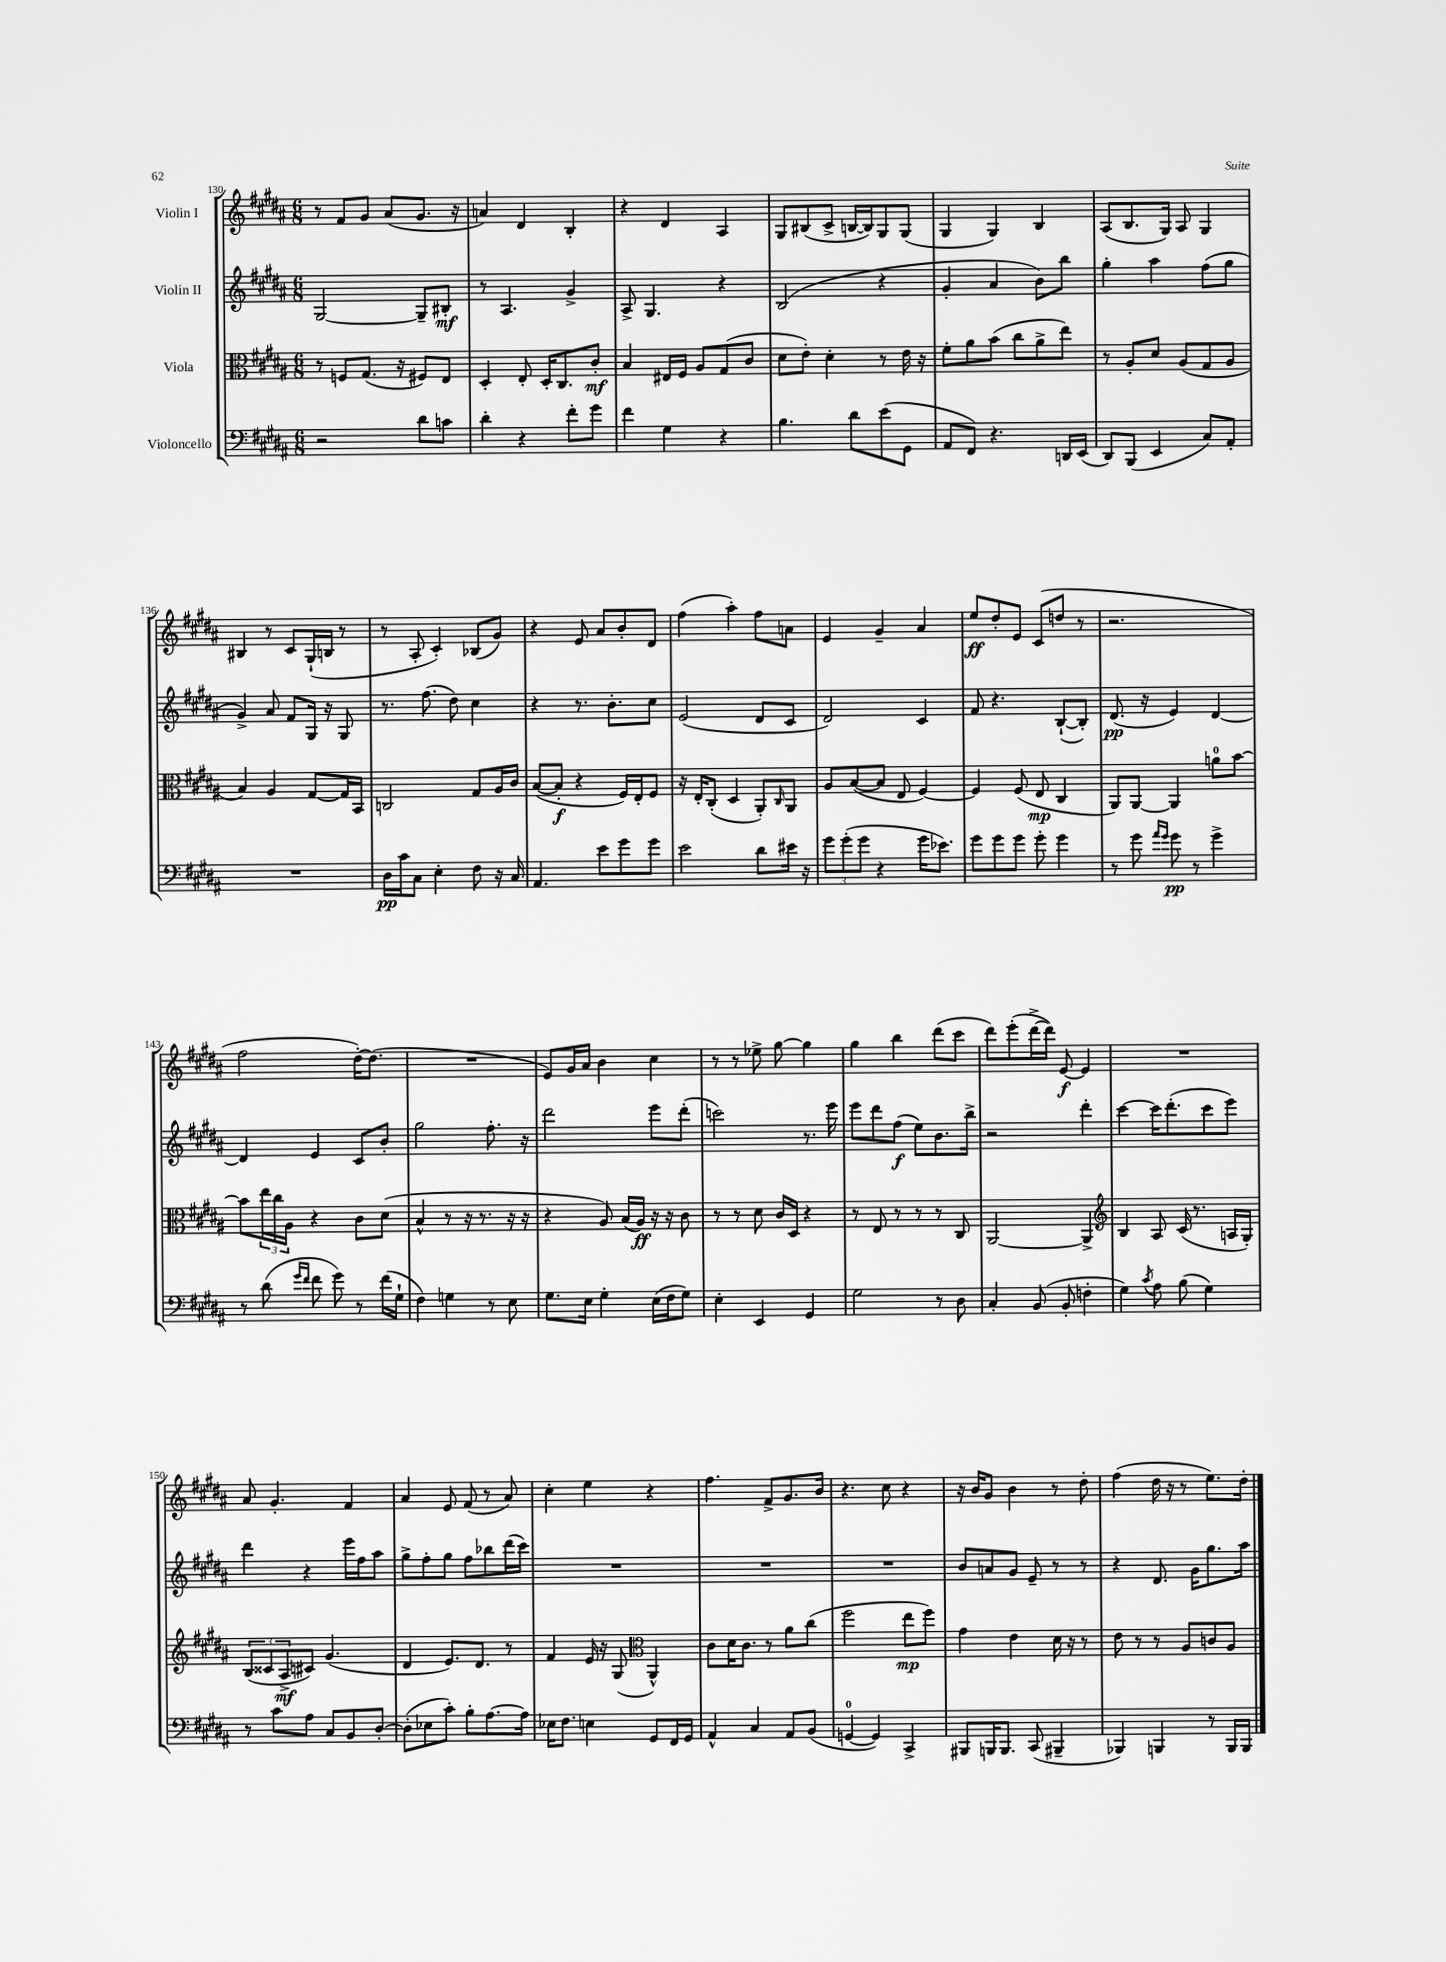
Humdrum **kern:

**kern	**dynam	**kern	**dynam	**kern	**dynam	**kern	**dynam
*part4	*part4	*part3	*part3	*part2	*part2	*part1	*part1
*staff4	*staff4	*staff3	*staff3	*staff2	*staff2	*staff1	*staff1
*I"Violoncello	*	*I"Viola	*	*I"Violin II	*	*I"Violin I	*
*clefF4	*	*clefC3	*	*clefG2	*	*clefG2	*
*k[f#c#g#d#a#]	*	*k[f#c#g#d#a#]	*	*k[f#c#g#d#a#]	*	*k[f#c#g#d#a#]	*
*M6/8	*	*M6/8	*	*M6/8	*	*M6/8	*
=130	=130	=130	=130	=130	=130	=130	=130
2r	.	8r	.	[2G#/	.	8r	.
.	.	8Fn/L	.	.	.	8f#/L	.
.	.	(8.G#/J	.	.	.	8g#/J	.
.	.	.	.	.	.	(8a#/L	.
.	.	16r	.	.	.	.	.
8d#\L	.	8F#X/L)	.	8G#~/L]	.	8.g#/J	.
8cn\J	.	8E/J	.	8B#X'/J	mf	.	.
.	.	.	.	.	.	16r	.
=131	=131	=131	=131	=131	=131	=131	=131
4d#'\	.	4D#'/	.	8r	.	4an/)	.
.	.	.	.	4.A#/	.	.	.
4r	.	8E'/	.	.	.	4d#/	.
.	.	16D#'/KL	.	.	.	.	.
.	.	8.C#/	.	.	.	.	.
8f#'\L	.	.	.	4g#^/	.	4B'/	.
8g#\J	.	8c#'/J	mf	.	.	.	.
=132	=132	=132	=132	=132	=132	=132	=132
4f#\	.	4B/	.	8A#^/	.	4r	.
.	.	.	.	4.G#/	.	.	.
4G#\	.	16E#X/LL	.	.	.	4d#/	.
.	.	16F#/JJ	.	.	.	.	.
.	.	8A#/L	.	.	.	.	.
4r	.	(8G#/	.	4r	.	4A#/	.
.	.	8c#/J	.	.	.	.	.
=133	=133	=133	=133	=133	=133	=133	=133
4.B\	.	8d#\L	.	(2B/	.	8G#/L	.
.	.	8e'\J)	.	.	.	(8B#X/	.
.	.	4d#'\	.	.	.	8c#^/J	.
8d#\L	.	.	.	.	.	[16Bn/LL	.
.	.	.	.	.	.	16B/J])	.
(8e\	.	8r	.	4r	.	8G#/	.
8GG#\J	.	16e\	.	.	.	(8G#/J	.
.	.	16r	.	.	.	.	.
=134	=134	=134	=134	=134	=134	=134	=134
8AA#/L	.	8f#'\L	.	4g#'/	.	4G#/	.
8FF#/J)	.	8a#\	.	.	.	.	.
4.r	.	(8b\J	.	4a#/	.	4G#/)	.
.	.	8cc#\L	.	.	.	.	.
.	.	8a#^\	.	8b\L)	.	4B/	.
16DDn/LL	.	8ee\J)	.	8bb\J	.	.	.
(16EE/JJ	.	.	.	.	.	.	.
=135	=135	=135	=135	=135	=135	=135	=135
8DD#/L)	.	8r	.	4gg#'\	.	(8A#/L	.
(8BBB/J	.	8A#'/L	.	.	.	8.B/	.
4EE/	.	8d#/J	.	4aa#\	.	.	.
.	.	.	.	.	.	16G#/Jk)	.
.	.	(8A#/L	.	.	.	8A#/	.
8C#/L)	.	8G#/	.	(8ff#\L	.	4G#/	.
8AA#'/J	.	8A#/J	.	8gg#\J	.	.	.
!!LO:LB:g=z
=136	=136	=136	=136	=136	=136	=136	=136
2.r	.	4B/)	.	4g#^/)	.	4B#X/	.
.	.	4A#/	.	8a#/	.	8r	.
.	.	.	.	8f#/L	.	8c#/L	.
.	.	[8G#/L	.	16G#/Jk	.	(16G#`/L	.
.	.	.	.	16r	.	16Bn/JJ	.
.	.	16G#/L]	.	8G#/	.	8r	.
.	.	16BB/JJ	.	.	.	.	.
=137	=137	=137	=137	=137	=137	=137	=137
16D#\LL	pp	2Cn/	.	8.r	.	8r	.
16c#\J	.	.	.	.	.	.	.
8C#\J	.	.	.	.	.	8A#'/	.
.	.	.	.	(8.ff#\	.	.	.
4E'\	.	.	.	.	.	4c#'/)	.
.	.	.	.	8dd#\)	.	.	.
8F#\	.	8G#/L	.	4cc#\	.	(8B-X/L	.
16r	.	16A#/L	.	.	.	8g#/J)	.
16C#/	.	16c#/JJ	.	.	.	.	.
=138	=138	=138	=138	=138	=138	=138	=138
4.AA#/	.	([8B/L	.	4r	.	4r	.
.	.	8B'/J]	f	.	.	.	.
.	.	4r	.	8.r	.	8e/	.
8e\L	.	.	.	.	.	8a#/L	.
.	.	.	.	8.b'\L	.	.	.
8g#\	.	16F#/LL)	.	.	.	8b'/	.
.	.	16E'/J	.	.	.	.	.
8g#\J	.	8F#/J	.	8cc#\J	.	8d#/J	.
=139	=139	=139	=139	=139	=139	=139	=139
2e\	.	16r	.	(2e/	.	(4ff#\	.
.	.	16E'/KL	.	.	.	.	.
.	.	(8C#'/J	.	.	.	.	.
.	.	4D#/	.	.	.	4aa#'\)	.
8d#\L	.	8AA#'/L)	.	8d#/L	.	8ff#\L	.
.	.	16qqC#/	.	.	.	.	.
16e#X\Jk	.	8AA#/J	.	8c#/J	.	8an\J	.
16r	.	.	.	.	.	.	.
=140	=140	=140	=140	=140	=140	=140	=140
12g#\L	.	8A#/L	.	2d#/)	.	4e/	.
(12g#'\	.	.	.	.	.	.	.
.	.	([8B/	.	.	.	.	.
12g#\J	.	.	.	.	.	.	.
4r	.	8B/J]	.	.	.	4g#~/	.
.	.	8E/	.	.	.	.	.
16g#\KL	.	[4F#/)	.	4c#/	.	4a#/	.
8.e-X\J)	.	.	.	.	.	.	.
=141	=141	=141	=141	=141	=141	=141	=141
8g#\L	.	4F#/]	.	8f#/	.	8ee/L	ff
8g#\	.	.	.	4.r	.	8dd#'/	.
8g#\J	.	(8F#/	.	.	.	8e/J	.
8g#'\	.	8E/	mp	.	.	(8c#/L	.
4g#\	.	4C#/	.	([8B`/L	.	8ddn/J	.
.	.	.	.	8B'/J])	.	8r	.
=142	=142	=142	=142	=142	=142	=142	=142
8r	.	8AA#/L)	.	(8.d#/	pp	2.r	.
8g#\	.	[8AA#/J	.	.	.	.	.
.	.	.	.	16r	.	.	.
16qqa#/LL	.	.	.	.	.	.	.
16qqg#/JJ	.	.	.	.	.	.	.
8g#\	pp	4AA#/]	.	4e/)	.	.	.
8r	.	.	.	.	.	.	.
4g#^\	.	8an\L	.	[4d#/	.	.	.
.	.	[8b\J	.	.	.	.	.
!!LO:LB:g=z
=143	=143	=143	=143	=143	=143	=143	=143
8r	.	8b\L]	.	4d#/]	.	2ff#\	.
(8d#\	.	24ee\L	.	.	.	.	.
.	.	24cc#\	.	.	.	.	.
.	.	24A#\JJ	.	.	.	.	.
16qqg#/LL	.	.	.	.	.	.	.
16qqf#/JJ	.	.	.	.	.	.	.
8f#\	.	4r	.	4e/	.	.	.
8g#\)	.	.	.	.	.	.	.
8r	.	8c#\L	.	8c#/L	.	[16dd#'\KL)	.
.	.	.	.	.	.	(8.dd#\J]	.
(16f#\LL	.	(8d#\J	.	8b'/J	.	.	.
16G#`\JJ	.	.	.	.	.	.	.
=144	=144	=144	=144	=144	=144	=144	=144
4F#\)	.	4B^^/	.	2gg#\	.	2.r	.
4Gn\	.	8r	.	.	.	.	.
.	.	16r	.	.	.	.	.
.	.	8.r	.	.	.	.	.
8r	.	.	.	8.ff#'\	.	.	.
8E\	.	16r	.	.	.	.	.
.	.	16r	.	16r	.	.	.
=145	=145	=145	=145	=145	=145	=145	=145
8.G#\L	.	4r	.	2ddd#\	.	8e/L)	.
.	.	.	.	.	.	16g#/L	.
16E\Jk	.	.	.	.	.	16a#/JJ	.
4G#'\	.	8A#/)	.	.	.	4b\	.
.	.	(16B/LL	.	.	.	.	.
.	.	16A#/JJ)	ff	.	.	.	.
(16E\LL	.	16r	.	8eee\L	.	4cc#\	.
16F#\J	.	16r	.	.	.	.	.
8G#\J)	.	8c#\	.	(8ddd#'\J	.	.	.
=146	=146	=146	=146	=146	=146	=146	=146
4E'\	.	8r	.	2cccn\)	.	8r	.
.	.	8r	.	.	.	8r	.
4EE/	.	8d#\	.	.	.	8ee-X^\	.
.	.	16c#/LL	.	.	.	[8gg#\	.
.	.	16D#/JJ	.	.	.	.	.
4GG#/	.	4r	.	8.r	.	4gg#\]	.
.	.	.	.	16eee\	.	.	.
=147	=147	=147	=147	=147	=147	=147	=147
2G#\	.	8r	.	8eee\L	.	4gg#\	.
.	.	8E/	.	8ddd#\	.	.	.
.	.	8r	.	(8ff#\J	f	4bb\	.
.	.	8r	.	8ee\L)	.	.	.
8r	.	8r	.	8.b\	.	(8ddd#\L	.
8D#\	.	8C#/	.	.	.	8ccc#\J	.
.	.	.	.	16bb^\Jk	.	.	.
=148	=148	=148	=148	=148	=148	=148	=148
4C#'/	.	[2AA#/	.	2r	.	8ddd#\L)	.
.	.	.	.	.	.	(8eee'\	.
(8BB/	.	.	.	.	.	[16ddd#^\L	.
.	.	.	.	.	.	16ddd#\JJ])	.
8BB'/	.	.	.	.	.	[8e/	f
4Fn'\	.	4AA#^/]	.	4ddd#'\	.	4e/]	.
=149	=149	=149	=149	=149	=149	=149	=149
*	*	*clefG2	*	*	*	*	*
4G#\)	.	4B/	.	[4ccc#\	.	2.r	.
8qc#/	.	.	.	.	.	.	.
8A#\	.	8A#/	.	16ccc#\KL]	.	.	.
.	.	.	.	(8.ddd#'\	.	.	.
(8B\	.	(16c#/	.	.	.	.	.
.	.	8.r	.	.	.	.	.
4G#\)	.	.	.	8ccc#\	.	.	.
.	.	16An/LL	.	8eee\J)	.	.	.
.	.	16G#'/JJ)	.	.	.	.	.
!!LO:LB:g=z
=150	=150	=150	=150	=150	=150	=150	=150
8r	.	(12B/L	.	4ddd#\	.	8a#/	.
.	.	12c##X/	.	.	.	.	.
8c#\L	.	.	.	.	.	4.g#'/	.
.	.	12A#^/	mf	.	.	.	.
8A#\J	.	8c#X/J)	.	4r	.	.	.
8C#/L	.	(4.g#/	.	.	.	.	.
8BB/	.	.	.	16eee\LL	.	4f#/	.
.	.	.	.	16ff#\J	.	.	.
[8D#'/J	.	.	.	8aa#\J	.	.	.
=151	=151	=151	=151	=151	=151	=151	=151
(8D#'\L]	.	4d#/	.	8gg#^\L	.	4a#/	.
8E-X\	.	.	.	8ff#'\	.	.	.
8c#'\J)	.	8.e/L)	.	8gg#\J	.	8e/	.
8B'\L	.	.	.	8ff#\L	.	(8f#/	.
.	.	8.d#/J	.	.	.	.	.
[8.A#\	.	.	.	8bb-X\	.	8r	.
.	.	8r	.	(16ddd#\L	.	8a#/)	.
16A#\Jk]	.	.	.	16ccc#\JJ)	.	.	.
=152	=152	=152	=152	=152	=152	=152	=152
16E-X\KL	.	4f#/	.	2.r	.	4cc#'\	.
8.F#\J	.	.	.	.	.	.	.
4En\	.	16e/	.	.	.	4ee\	.
.	.	16r	.	.	.	.	.
.	.	(8G#/	.	.	.	.	.
*	*	*clefC3	*	*	*	*	*
8GG#/L	.	4AA#^^/)	.	.	.	4r	.
16FF#/L	.	.	.	.	.	.	.
16GG#/JJ	.	.	.	.	.	.	.
=153	=153	=153	=153	=153	=153	=153	=153
4AA#^^/	.	8c#\L	.	2.r	.	4.ff#\	.
.	.	16d#\K	.	.	.	.	.
.	.	8.c#\J	.	.	.	.	.
4C#/	.	.	.	.	.	.	.
.	.	8r	.	.	.	8f#^/L	.
8AA#/L	.	8a#\L	.	.	.	8.g#/	.
(8BB/J	.	(8cc#\J	.	.	.	.	.
.	.	.	.	.	.	16b/Jk	.
=154	=154	=154	=154	=154	=154	=154	=154
[4GGn/	.	2ff#\	.	2.r	.	4.r	.
4GG/])	.	.	.	.	.	.	.
.	.	.	.	.	.	8cc#\	.
4CC#^/	.	8ee\L	mp	.	.	4r	.
.	.	8ff#\J)	.	.	.	.	.
=155	=155	=155	=155	=155	=155	=155	=155
8BBB#X/L	.	4g#\	.	8b/L	.	16r	.
.	.	.	.	.	.	16b/KL	.
16BBBn/K	.	.	.	8an/	.	8g#/J	.
8.BBB/J	.	.	.	.	.	.	.
.	.	4e\	.	8g#/J	.	4b\	.
(8CC#/	.	.	.	8e~/	.	.	.
4BBB#X~/	.	16d#\	.	8r	.	8r	.
.	.	16r	.	.	.	.	.
.	.	8r	.	8r	.	8dd#'\	.
=156	=156	=156	=156	=156	=156	=156	=156
4BBB-X/)	.	8e\	.	4r	.	(4ff#\	.
.	.	8r	.	.	.	.	.
4BBBn/	.	8r	.	8.d#/	.	16dd#\	.
.	.	.	.	.	.	16r	.
.	.	8A#/L	.	.	.	8r	.
.	.	.	.	16g#\KL	.	.	.
8r	.	8cn/	.	8.gg#\	.	8.ee\L)	.
16BBB/LL	.	8A#/J	.	.	.	.	.
16BBB/JJ	.	.	.	16aa#\Jk	.	16dd#'\Jk	.
==	==	==	==	==	==	==	==
*-	*-	*-	*-	*-	*-	*-	*-
